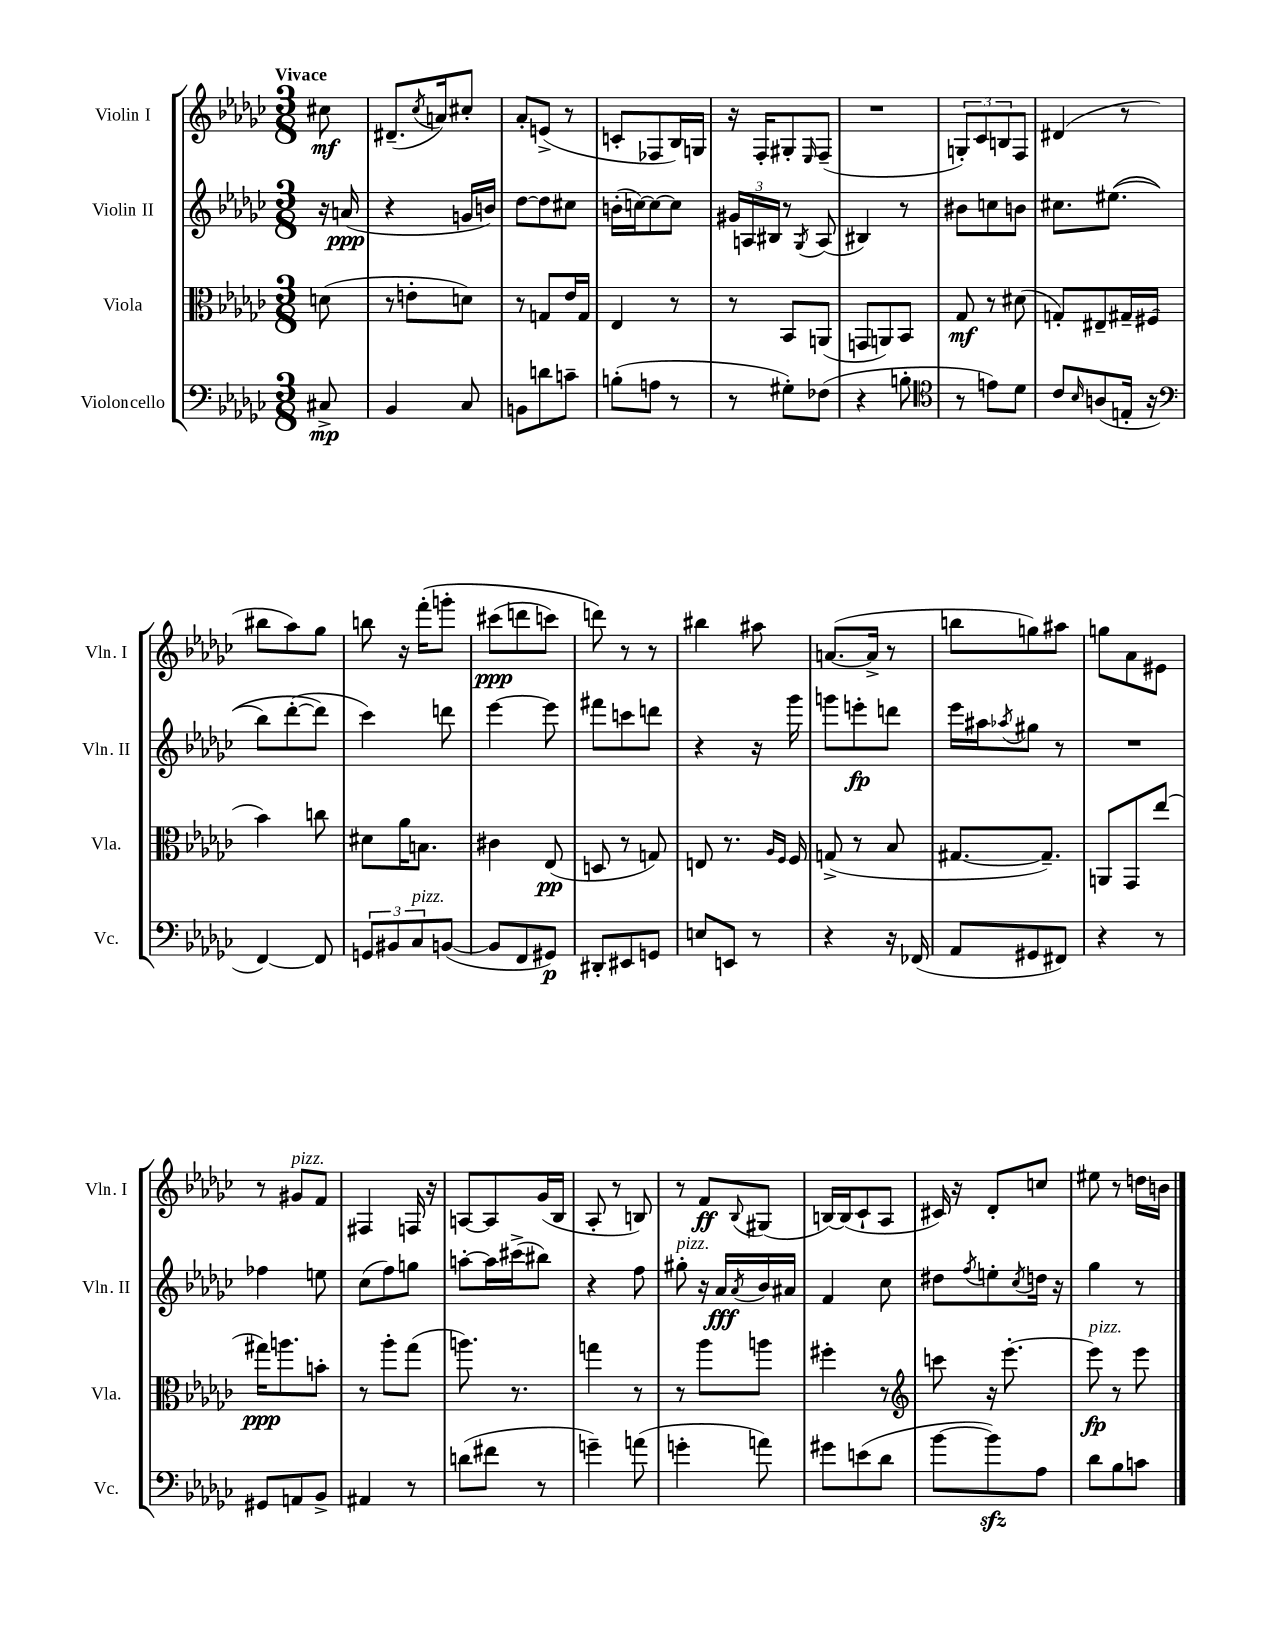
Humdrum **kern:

**kern	**kern	**kern	**kern
*staff4	*staff3	*staff2	*staff1
*clefF4	*clefC3	*clefG2	*clefG2
*k[b-e-a-d-g-c-]	*k[b-e-a-d-g-c-]	*k[b-e-a-d-g-c-]	*k[b-e-a-d-g-c-]
*M3/8	*M3/8	*M3/8	*M3/8
8C#^	(8d	16r	8cc#
.	.	(16a	.
=	=	=	=
4BB-	8r	4r	(8.d#~
.	8e'	.	.
.	.	.	8qcc-
.	.	.	16a)
8C-	8d)	16g	8cc#'
.	.	16b)	.
=	=	=	=
8BB	8r	[8dd-	8a-'
8d	8G	8dd-]	(8e^
8c~	16e-	8cc#	8r
.	16G	.	.
=	=	=	=
(8B'	4E-	(16b'	8c'
.	.	[16cc)	.
8A	.	8cc_	8F-
8r	8r	8cc]	16B-)
.	.	.	16G
=	=	=	=
8r	8r	24g#	16r
.	.	24A	.
.	.	.	16F'
.	.	24B#	.
8G#')	8BB-	8r	8G#'
.	.	8qG-	16qqE-
(8F-	(8AA	(8A	(8F~
=	=	=	=
4r	8GG	4B#)	4.r
.	8AA)	.	.
8B'	8BB-	8r	.
=	=	=	=
*clefC4	*	*	*
8r	8G-	8b#	12G')
.	.	.	12c-
8e)	8r	8cc	.
.	.	.	12B
8d-	(8d#	8b	8F
=	=	=	=
8c-	8G')	8.cc#	(4d#
16qqB-	.	.	.
(8A	8E#~	.	.
.	.	&((8.ee#	.
16E'	16G#~	.	8r
16r	(16F#	.	.
=	=	=	=
*clefF4	*	*	*
[4FF)	4b-)	8bb-)	8bb#
.	.	([8ddd-'	8aa-)
8FF]	8cc	8ddd-]&)	8gg-
=	=	=	=
12GG	8d#	4ccc-)	8bb
12BB#	.	.	.
.	16a-	.	16r
12C-	.	.	.
.	8.B	.	&(16fff'
([8BB	.	8ddd	8ggg'
=	=	=	=
8BB]	4c#	[4eee-	(8ccc#
8FF	.	.	8ddd
8GG#)	(8E-	8eee-]	8ccc)
=	=	=	=
8DD#'	8D	8fff#	8ddd&)
8EE#	8r	8ccc	8r
8GG	8G)	8ddd	8r
=	=	=	=
8E	8E	4r	4bb#
8EE	8.r	.	.
8r	.	16r	8aa#
.	16qqA-	.	.
.	16qqF	.	.
.	16F	16ggg-	.
=	=	=	=
4r	(8G^	8ggg	([8.a
.	8r	8eee'	.
.	.	.	16a^]
16r	8B-	8ddd	8r
(16FF-	.	.	.
=	=	=	=
8AA-	[8.G#	16eee-	8bb
.	.	16aa#	.
.	.	8qaa-	.
8GG#	.	8gg#	8gg)
.	8.G#~])	.	.
8FF#)	.	8r	8aa#
=	=	=	=
4r	8AA	4.r	8gg
.	8GG-	.	8a-
8r	(8ee-	.	8e#
=	=	=	=
8GG#	16gg#)	4ff-	8r
.	8.aa	.	.
8AA	.	.	8g#
8BB-^	8b'	8ee	8f
=	=	=	=
4AA#	8r	(8cc-	4F#
.	8aa-'	8ff)	.
8r	(8gg-	8gg	16F
.	.	.	16r
=	=	=	=
(8d	8.aa)	[8aa'	[8A
8f#	.	16aa]	8A]
.	8.r	(16ccc#^	.
8r	.	8bb#)	(16g-
.	.	.	16B-
=	=	=	=
4g~)	4gg	4r	8A-'
.	.	.	8r
(8a	8r	8ff	8B)
=	=	=	=
4g'	8r	8gg#'	8r
.	8aa-	16r	8f
.	.	16a-	.
.	.	8qa-	8qqB-
8a)	8aa	16b-	(8G#
.	.	16a#	.
=	=	=	=
8g#	4ff#'	4f	[16B)
.	.	.	(16B]
(8e	.	.	8c-`
8d-	8r	8cc-	8A-
=	=	=	=
*	*clefG2	*	*
[8b-	8ccc	8dd#	16c#)
.	.	.	16r
.	.	8qff	.
8b-])	16r	8ee'	8d-'
.	[8.eee-'	.	.
.	.	8qcc-	.
8A-	.	16dd	8cc
.	.	16r	.
=	=	=	=
8d-	8eee-]	4gg-	8ee#
8B-	8r	.	8r
8c	8eee-	8r	16dd
.	.	.	16b
==	==	==	==
*-	*-	*-	*-
